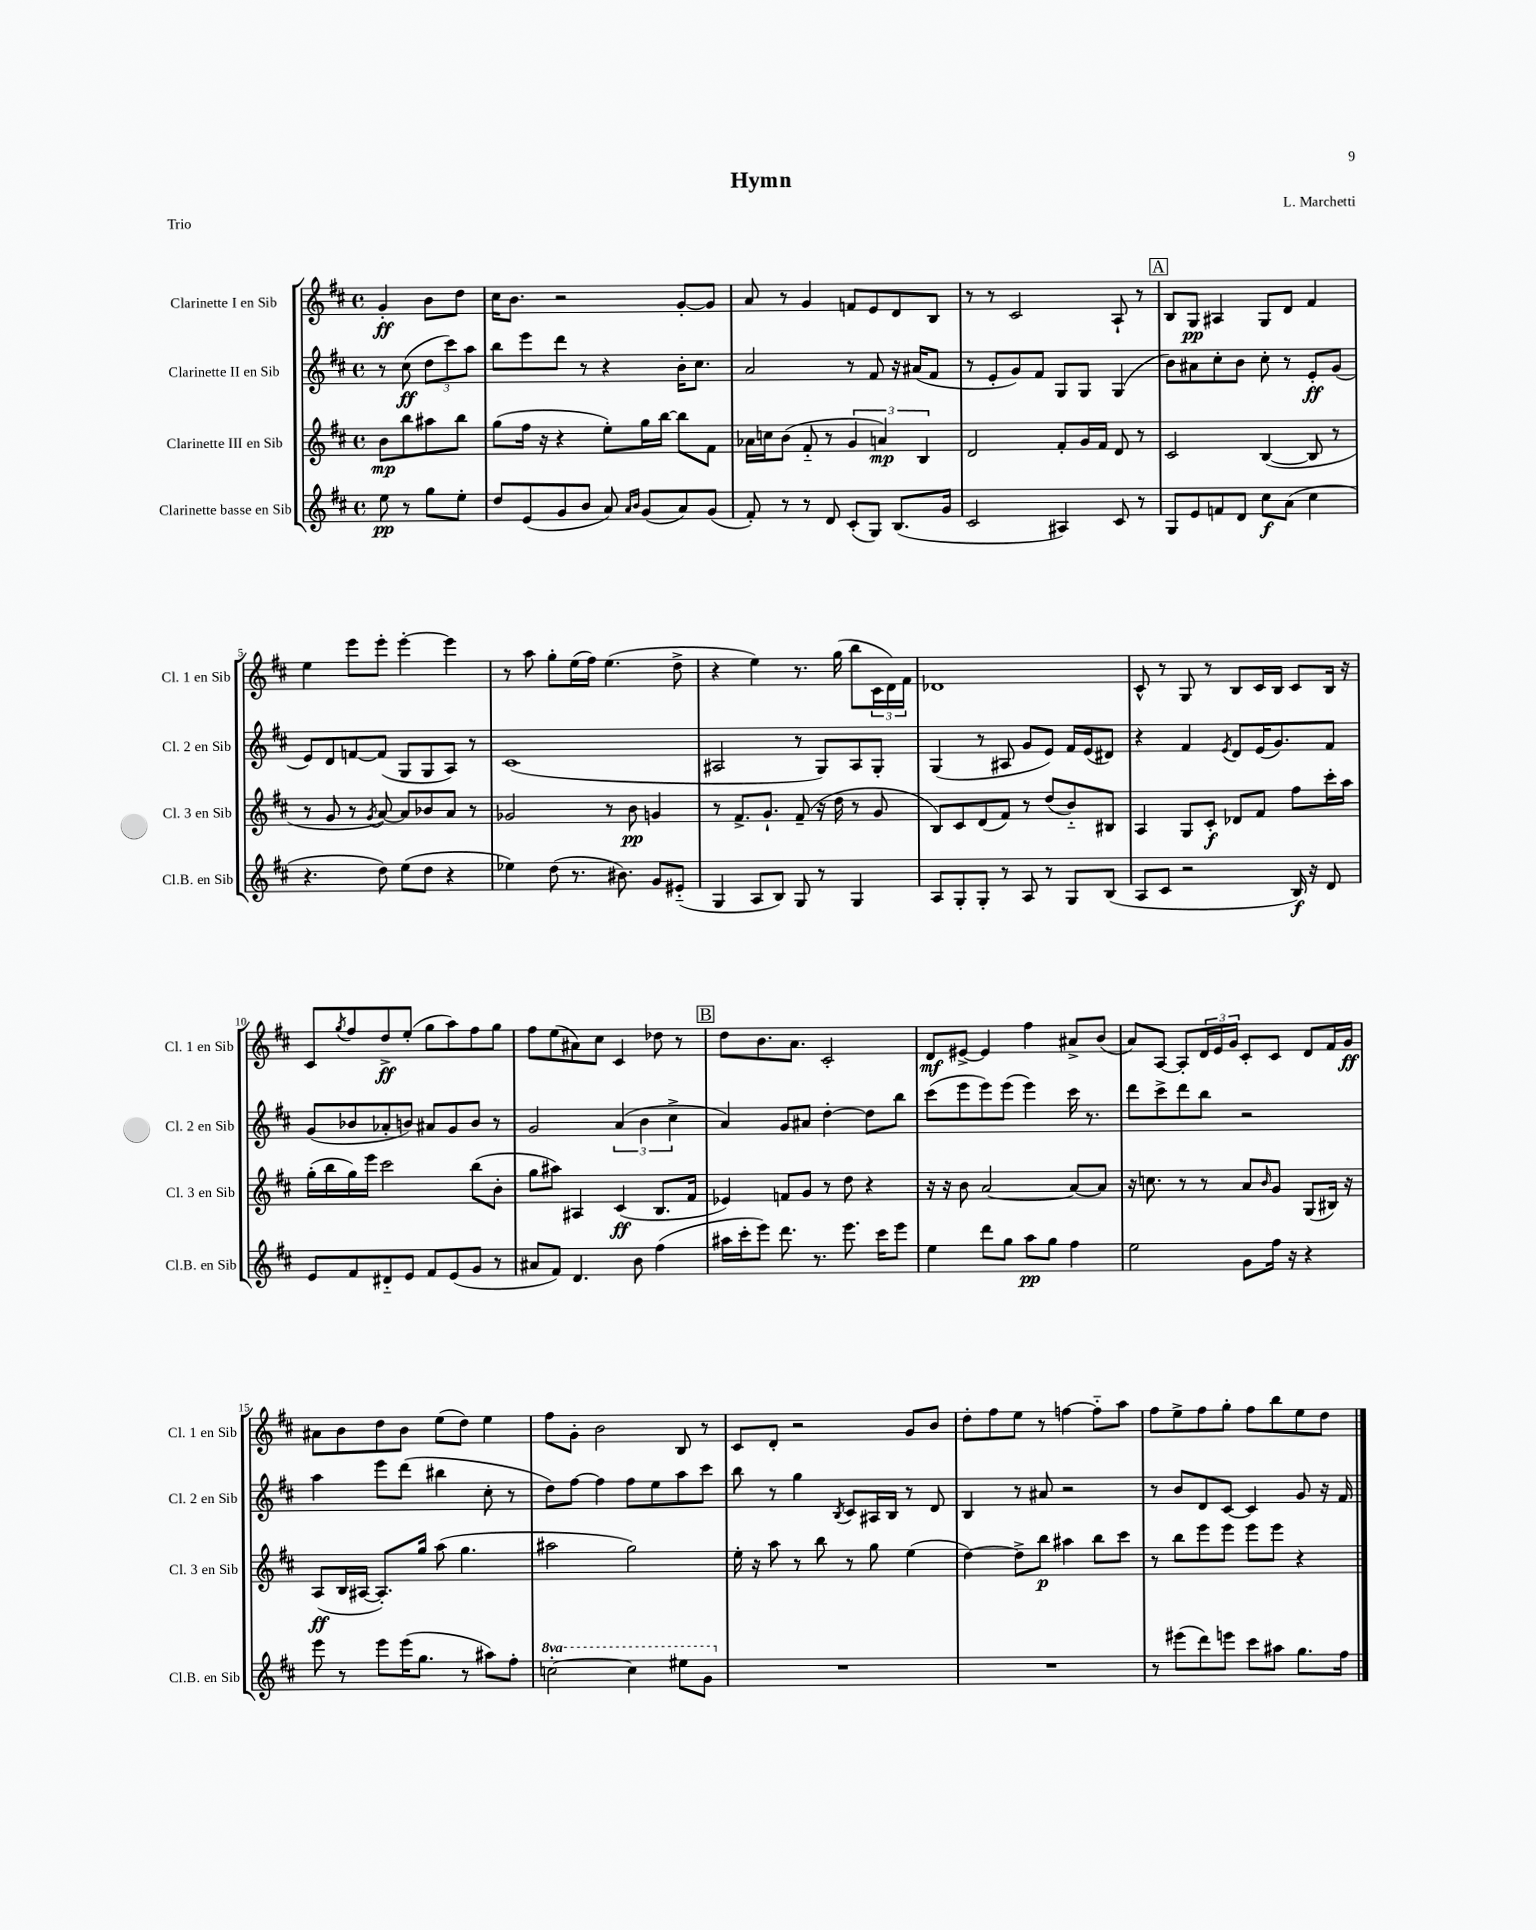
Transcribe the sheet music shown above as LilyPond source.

\header { title = "Hymn" composer = "L. Marchetti" piece = "Trio" }
<<
\new StaffGroup <<
\new Staff = "s0" \with { instrumentName = "Clarinette I en Sib" shortInstrumentName = "Cl. 1 en Sib" } {
    \clef treble \key d \major \defaultTimeSignature \time 4/4 \partial 2
    g'4-.\ff b'8 d''8 |
    cis''16 b'8. r2 g'8~-. g'8 |
    a'8 r8 g'4 f'8 e'8 d'8 b8 |
    r8 r8 cis'2 a8-! r8 |
    \mark \markup { \box "A" } b8 g8\pp ais4 g8 d'8 fis'4 |
    e''4 e'''8 e'''8-. e'''4~-. e'''4 |
    r8 a''8 g''8-. e''16( fis''16) e''4.( d''8-> |
    r4 e''4) r8. g''16( b''8 \tuplet 3/2 { cis'16 d'16) fis'16 } |
    des'1 |
    cis'8-^ r8 g8 r8 b8 cis'16 b16 cis'8 b16 r16 |
    cis'8 \acciaccatura { g''8 } fis''8 d''8->\ff e''8-.( g''8 a''8) fis''8 g''8 |
    fis''8 e''8( ais'8) cis''8 cis'4 des''8 r8 |
    \mark \markup { \box "B" } d''8 b'8. a'8. cis'2-. |
    d'8\mf eis'8~-> eis'4 fis''4 ais'8-> b'8( |
    a'8) a8~ a8-. \tuplet 3/2 { d'16 e'16 g'16 } cis'8-. cis'8 d'8 fis'16 g'16\ff |
    ais'8 b'8 d''8 b'8 e''8( d''8) e''4 |
    fis''8 g'8-. b'2 b8 r8 |
    cis'8 d'8-. r2 g'8 b'8 |
    d''8-. fis''8 e''8 r8 f''4~ f''8-_ a''8 |
    fis''8 e''8-> fis''8 g''8-. fis''8 b''8 e''8 d''8 \bar "|." |
}
\new Staff = "s1" \with { instrumentName = "Clarinette II en Sib" shortInstrumentName = "Cl. 2 en Sib" } {
    \clef treble \key d \major \defaultTimeSignature \time 4/4 \partial 2
    r8 cis''8\ff( \tuplet 3/2 { d''8 cis'''8) a''8 } |
    b''8 e'''8 d'''8 r8 r4 b'16-. cis''8. |
    a'2 r8 fis'8 r16 ais'16( fis'8 |
    r8 e'8-. g'8) fis'8 g8 g8 g4( |
    \mark \markup { \box "A" } b'8) ais'8 cis''8-. b'8 cis''8-. r8 e'8-.\ff g'8( |
    e'8) d'8 f'8~ f'8( g8 g8 a8) r8 |
    cis'1( |
    ais2 r8 g8) ais8 g8-. |
    g4( r8 ais8 g'8 e'8) fis'16 e'16( dis'8) |
    r4 fis'4 \acciaccatura { e'8 } d'8 e'16( g'8.) fis'8 |
    g'8( bes'8 aes'8-. b'8) ais'8 g'8 b'8 r8 |
    g'2 \tuplet 3/2 { a'4( b'4 cis''4-> } |
    \mark \markup { \box "B" } a'4) g'8 ais'8 d''4~-. d''8 b''8 |
    cis'''8( e'''8 e'''8) e'''8( e'''4) cis'''16 r8. |
    d'''8 cis'''8-> d'''8 b''8 r2 |
    a''4 e'''8 d'''8( bis''4 cis''8-. r8 |
    d''8) fis''8~ fis''4 fis''8 e''8 a''8 cis'''8 |
    b''8 r8 g''4 \acciaccatura { b8 } cis'8 ais16 b16 r8 d'8 |
    b4 r8 ais'8 r2 |
    r8 b'8 d'8 cis'8~ cis'4 g'8 r16 fis'16 \bar "|." |
}
\new Staff = "s2" \with { instrumentName = "Clarinette III en Sib" shortInstrumentName = "Cl. 3 en Sib" } {
    \clef treble \key d \major \defaultTimeSignature \time 4/4 \partial 2
    b'8\mp b''8 ais''8 b''8 |
    g''8( fis''16 r16 r4 e''8-.) g''16 b''16~ b''8 fis'8 |
    aes'16 c''16 b'8( fis'8-_ r8 \tuplet 3/2 { g'4 a'4\mp) b4 } |
    d'2 fis'8-. g'16 fis'16 d'8 r8 |
    \mark \markup { \box "A" } cis'2 b4~( b8 r8 |
    r8 g'8 r8 \acciaccatura { g'8 } a'8~) a'8 bes'8 a'8 r8 |
    ges'2 r8 b'8\pp g'4 |
    r8 fis'8.-> g'8.-! fis'8--( r16 d''16 r8 g'8 |
    b8) cis'8 d'8( fis'8) r8 d''8( b'8-_) bis8 |
    a4 g8 cis'8-.\f des'8 fis'8 fis''8 cis'''16-. a''16 |
    g''16-.( b''16 g''16) e'''16 cis'''2 b''8( b'8-. |
    g''8 ais''8) ais4 cis'4\ff( b8. fis'16 |
    \mark \markup { \box "B" } ees'4) f'8 g'8 r8 d''8 r4 |
    r16 r16 b'8 a'2~ a'8~ a'8 |
    r16 c''8. r8 r8 a'8 \grace { b'16 } g'8 g8( bis16) r16 |
    a8\ff( b16 ais16~ ais8.-.) g''16 a''8( g''4. |
    ais''2 g''2) |
    e''16-. r16 a''8 r8 b''8 r8 g''8 e''4( |
    d''4~) d''8-> b''8\p ais''4 b''8 cis'''8 |
    r8 b''8 e'''8 e'''8 e'''8 e'''8 r4 \bar "|." |
}
\new Staff = "s3" \with { instrumentName = "Clarinette basse en Sib" shortInstrumentName = "Cl.B. en Sib" } {
    \clef treble \key d \major \defaultTimeSignature \time 4/4 \set Staff.ottavationMarkups = #ottavation-simple-ordinals \partial 2
    e''8\pp r8 g''8 e''8-. |
    d''8 e'8( g'8 b'8 a'8) \grace { a'16 b'16 } g'8( a'8) g'8( |
    fis'8-.) r8 r8 d'8 cis'8-.( g8) b8.( g'16 |
    cis'2 ais4) cis'8 r8 |
    \mark \markup { \box "A" } g8 e'8 f'8 d'8 cis''8\f a'8( cis''4 |
    r4. d''8) e''8( d''8 r4 |
    ees''4) d''8( r8. bis'8.) g'8 eis'8-_( |
    g4 a8 b8) g8 r8 g4 |
    a8 g8-. g8-. r8 a8 r8 g8 b8( |
    a8 cis'8 r2 b16\f) r16 d'8 |
    e'8 fis'8 dis'8-_ e'8 fis'8 e'8( g'8 r8 |
    ais'8 fis'8) d'4. b'8 fis''4( |
    \mark \markup { \box "B" } ais''16 cis'''16-. e'''8) d'''8. r8. e'''8. cis'''16 e'''8 |
    e''4 d'''8 g''8 a''8\pp g''8 fis''4 |
    e''2 g'8 fis''16 r16 r4 |
    e'''8 r8 e'''8 e'''16( g''8. r8 ais''8) fis''8-. |
    \ottava #1 c'''2~-. c'''4 eis'''8 g''8 \ottava #0 |
    R1 |
    R1 |
    r8 eis'''8( d'''8) e'''8 cis'''8 ais''8 g''8. fis''16 \bar "|." |
}
>>
>>
